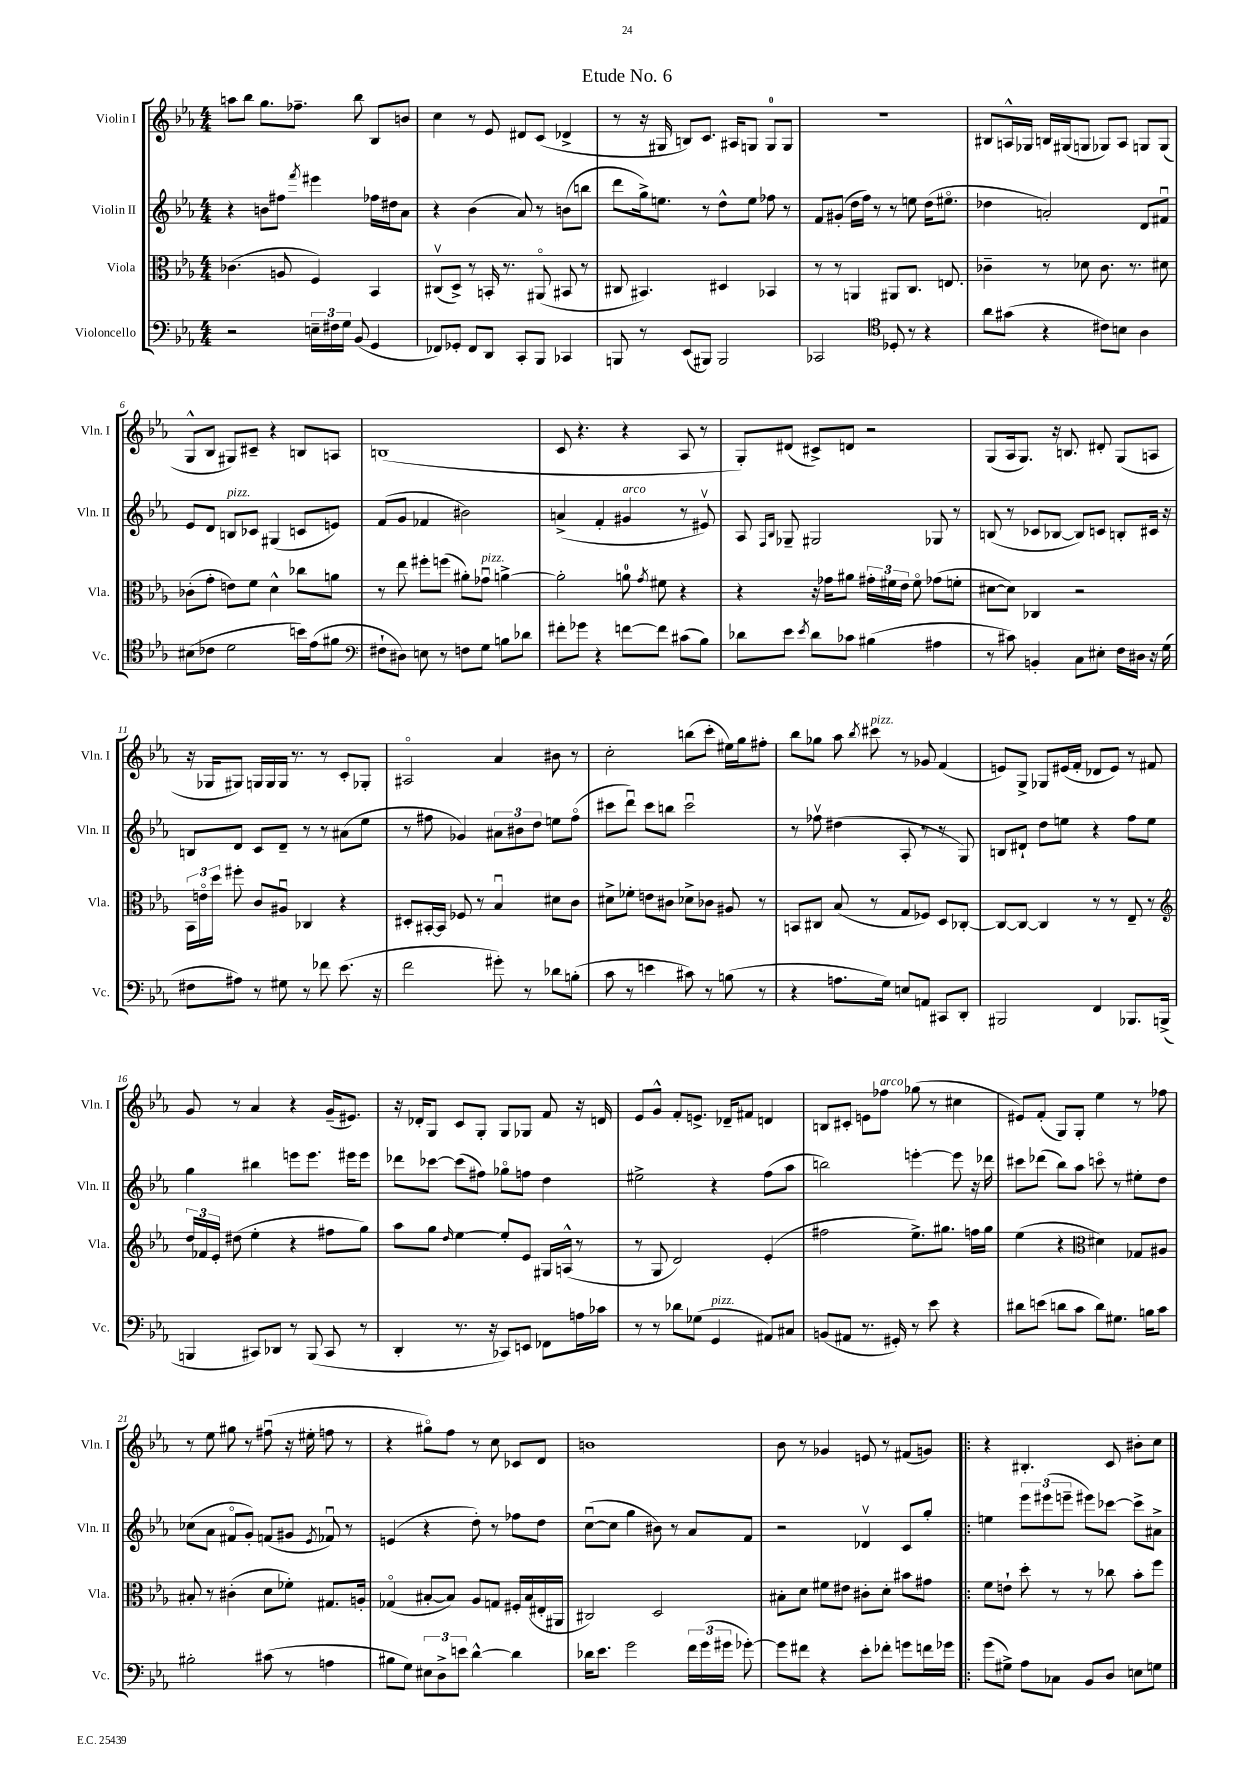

**kern	**kern	**kern	**kern
*staff4	*staff3	*staff2	*staff1
*clefF4	*clefC3	*clefG2	*clefG2
*k[b-e-a-]	*k[b-e-a-]	*k[b-e-a-]	*k[b-e-a-]
*M4/4	*M4/4	*M4/4	*M4/4
2r	(4.c-\	4r	8aa\L
.	.	.	8bb-\J
.	.	8b\L	8.gg\L
.	8A/	8ff#\J	.
.	.	.	8.ff-~\J
.	.	8qfff/	.
24E~\LL	4F/)	4eee#\	.
24F#\	.	.	.
24G\JJ	.	.	.
(8BB-/	.	.	8bb-\
4GG/	4BB-/	16ff-\LL	8B-/L
.	.	16dd#\J	.
.	.	8a-\J	8b/J
=	=	=	=
8FF-/L)	(8C#v/L	4r	4cc\
8GG-'/J	8D^/J)	.	.
8FF-/L	8r	(4b-\	8r
8DD/J	16BB'/	.	8e-/
.	8.r	.	.
8CC'/L	.	8a-/)	8d#/L
8BBB-/J	(8AA#o/	8r	(8c/J
4CC-/	8BB#/	(8b\L	4d-^/
.	8r	8bb\J	.
=	=	=	=
8BBB/	8C#/	8ddd\L	8r
8r	4.BB#/)	16gg^\k)	16r
.	.	8.ee\J	16G#/
(8EE-/L	.	.	8B/L)
8BBB#/J)	.	8r	8.c/J
2BBB#/	4D#/	8dd^^\L	.
.	.	.	16A#/LK
.	.	8ee\J	8G/J
.	4BB-/	8ff-\	8G/L
.	.	8r	8G/J
=	=	=	=
2CC-/	8r	8f/L	1r
.	8r	(8g#'/J	.
.	4AA/	16dd\LL	.
.	.	16ff\JJ)	.
.	.	8r	.
*clefC4	*	*	*
8D-'/	8AA#/L	8r	.
8r	8.C/J	8ee\	.
4r	.	(16dd\LK	.
.	8.E/	8.ee#o\J	.
=	=	=	=
8a-\L	4c-~\	4dd-\	8B#/L
(8g#\J	.	.	16A^^/L
.	.	.	16G-/JJ
4r	8r	2a'/)	16B/LL
.	.	.	(16G#/J
.	8d-\	.	8G/J
8c#\L)	8.c-\	.	8G-/L)
8B\J	.	.	8A/J
.	8.r	.	.
4A-\	.	8d/L	8G/L
.	8d#\	8f#u/J	(8G/J
=	=	=	=
(8B#\L	(8c-'\L	8e-/L	8G^^/L
8c-\J	8g'\J	8d/J	8B-/J
2d\	8e\L)	8B/L	8G#/L)
.	8f\J	8c-/J	8c#~/J
.	4d^^\	(4G#/	4r
16b\LL)	8cc-\L	8c/L	8B/L
(16e-\J	.	.	.
8f#\J	8a\J	8e/J)	8A/J
=	=	=	=
*clefF4	*	*	*
8F#`\L	8r	(8f/L	(1B
8D#\J)	8ee-\	8g/J	.
8E\	8ff#'\L	4f-/	.
8r	(8ff\J	.	.
8F\L	8a#'\L)	2b#\)	.
8G\J	8g-u\J	.	.
8B\L	[4a^\	.	.
8d-\J	.	.	.
=	=	=	=
8f#'\L	2a'\]	(4a^/	8c/
8g-\J	.	.	4.r
4r	.	4f'/	.
[8f\L	8a\	4g#/	4r
.	8qg/	.	.
8f\]J	8f#\	.	.
(8c#\L	4r	8r	8A-/
8B-\J)	.	8e#v/)	8r
=	=	=	=
8d-\L	4r	8A-/	8G'/L)
.	.	16qqF/LL	.
.	.	16qqB-/JJ	.
8e-\J	.	8G-~/	(8d#/J
8qe-/	.	.	.
8d-\L	16r	2G#/	8c#^/L)
.	16g-\LK	.	.
8c-\J	8a#\J	.	8d/J
(4B#\	24g#'\LL	.	2r
.	24f#\	.	.
.	24e-\JJ	.	.
.	8f#o\	.	.
4A#\	(8g-\L	8G-/	.
.	8f'\J	8r	.
=	=	=	=
8r	[8d#\L	(8B/	(8G/L
8c#\)	8d#\]J)	8r	16A-/k
.	.	.	8.G/J)
4BB'/	4C-/	8c-/L	.
.	.	[8B-/J	16r
.	.	.	8.B/
8C\L	2r	8B-/]L)	.
8E#'\J	.	8c/J	8d#'/
16F\LL	.	8B'/L	(8G/L
16D#\JJ	.	.	.
16r	.	16c#/Jk	8A/J
(16G\	.	16r	.
=	=	=	=
8F#\L	24BB-\LL	8B/L	16r
.	24eo\	.	.
.	.	.	16G-/LK
.	24dd\JJ	.	.
8A#\J)	8ff#'\	8d/J	8G#/J)
8r	8c/L	8c/L	16G/LL
.	.	.	16G/
8G#\	8A#u/J	8d~/J	16G/JJ
.	.	.	8.r
8r	4C-/	8r	.
8f-\	.	8r	8r
(8.e-\	4r	(8a#\L	8c'/L
.	.	8ee-\J	8G-'/J
16r	.	.	.
=	=	=	=
2f\	8D#'/L	8r	2A#o/
.	[16BB#'/L	8ff#\	.
.	16BB#/]JJ	.	.
.	8F-/	4g-/)	.
.	8r	.	.
8g#'\)	4B-u/	12a#\L	4a-/
.	.	12b#\	.
8r	.	.	.
.	.	12dd\J	.
8d-\L	8d#\L	8ee\L	8b#\
(8B'\J	8c\J	(8ff#o\J	8r
=	=	=	=
8c\	8d#^\L	8ccc#\L	2cc'\
8r	8f-'\J	8dddu\J)	.
4e\	8e\L	8ccc#\L	.
.	8c#\J	8bb\J	.
8c#\)	8d-^\L	2ccc#u\	(8bb\L
8r	8c-\J	.	8ccc'\J
(8B\	8A#/	.	16ee#\LL)
.	.	.	16gg\J
8r	8r	.	8ff#'\J
=	=	=	=
4r	8BB/L	8r	8bb-\L
.	8C#/J	8ff-v\	8gg-\J
8.A\L	(8B-/	(4dd#\	8aa-\
.	.	.	8qbb-/
.	8r	.	8ccc#\
16G\Jk)	.	.	.
8E/L	8G/L	8A-'/	8r
8AA/J	8F-/J)	8r	8g-/
8CC#/L	8D/L	8r	(4f/
8DD'/J	[8C-'/J	8G/)	.
=	=	=	=
2BBB#/	8C-/_L	8B/L	8e/L)
.	8C-/_J	8d#`/J	8G^/J
.	4C-/]	8dd\L	8G-/L
.	.	8ee\J	(16e#/L
.	.	.	16f'/JJ
4FF/	8r	4r	8d-/L
.	8r	.	8e#/J)
8.BBB-/L	8E-~/	8ff\L	8r
.	8r	8ee\J	8f#/
(16BBB^/Jk	.	.	.
=	=	=	=
*	*clefG2	*	*
4BBB/	24dd/LL	4gg\	8g/
.	24f-/	.	.
.	24e-'/JJ	.	.
.	(8dd#\	.	8r
8CC#/L)	4ee-'\	4bb#\	4a-/
8DD-/J	.	.	.
8r	4r	8eee\L	4r
(8BBB/	.	8.eee\J	.
8CC#/	8ff#\L	.	(16g~/LK
.	.	16eee#\LK	8.e#/J)
8r	8gg\J)	8eee#\J	.
=	=	=	=
4DD'/	8aa-\L	8ddd-\L	16r
.	.	.	16d-'/LK
.	8gg\J	[8ccc-\J	8G/J
.	16qqdd/	.	.
8.r	[4ee-\	(8ccc-\]L	8c/L
.	.	8ff#\J)	8G'/J
16r	.	.	.
8CC-/L)	8ee-'/]L	8gg-o\L	8G/L
8EE/J	8e-/J	8ff\J	8G-/J
8FF-\L	16G#/LL	4dd\	8f/
.	(16A^^/JJ	.	.
16A\L	8r	.	16r
16c-\JJ	.	.	16d/
=	=	=	=
8r	8r	2ee#^\	8e-/L
8r	8G/	.	8g^^/J
8d-\L	2d/)	.	8f'/L
(8G-\J	.	.	8.e^/J
4GG/	.	4r	.
.	.	.	16d-~/LK
.	.	.	8f#/J
8AA#/L)	(4e-'/	(8ff\L	4d/
8C#/J	.	8aa-\J	.
=	=	=	=
(8BB/L	2ff#\	2bb\)	8B/L
8AA#/J	.	.	8c#'/J
8.r	.	.	8e\L
.	.	.	8ff-\J
16GG#'/)	.	.	.
8r	8.ee-^\L)	[4eee'\	(8gg-\
8e-\	.	.	8r
.	8.gg#\J	.	.
4r	.	8eee\]	4cc#\
.	16ff\LL	16r	.
.	16gg#\JJ	16ddd-\	.
=	=	=	=
8d#\L	(4ee-\	8ccc#\L	8e#/L)
(8e\J	.	(8ddd-\J	(8f'/J
8d\L	4r	8bb-\L)	8G/L)
8c\J	.	8aa-\J	8G'/J
*	*clefC3	*	*
8d\L)	4d#\)	8ccco\	4ee-\
8.G#\J	.	8r	.
.	8G-/L	8ee#'\L	8r
16B\LK	.	.	.
8c\J	8A#/J	8dd\J	8ff-\
=	=	=	=
2B#'\	8B#'/	(8cc-\L	8r
.	8r	8a-\J	8ee-\
.	(4c#'\	8f#o/L	8gg#\
.	.	8g'/J)	8r
(8c#\	8d\L	(8f/L	(8ff#u\
8r	8f-'\J)	8g#/J	16r
.	.	.	16ee#'\
.	.	8qe-/	.
4A\	8.G#/L	8f-u/)	8ff\
.	.	8r	8r
.	16A'/Jk	.	.
=	=	=	=
8B#\L	(4G-o/	(4e/	4r
8G\J)	.	.	.
12E#\L	[8B#'/L	4r	8gg#o\L)
12D^\	.	.	.
.	8B#/]J)	.	8ff\J
12e\J	.	.	.
[4d^^\	8A-/L	8dd'\)	8r
.	8G/J	8r	8cc\
4d\]	16F#'/LL	8ff-\L	8c-/L
.	(16B#/	.	.
.	16E#'/	8dd\J	8d/J
.	16AA#/JJ	.	.
=	=	=	=
16d-\LK	2C#/)	([8ccu\L	1b
8.e-\J	.	.	.
.	.	8cc\]J	.
2g\	.	4gg\	.
.	2D/	8b#\)	.
.	.	8r	.
24f\LL	.	8a-/L	.
(24g\	.	.	.
24g#\JJ	.	.	.
[8g-'\)	.	8f/J	.
=	=	=	=
8g-\]L	8B#'\L	2r	8b-\
8f#\J	8d\J	.	8r
4r	8f#\L	.	4g-/
.	8e#\J	.	.
8e-'\L	8c#'\L	4d-v/	8e/
8f-'\J	8d'\J	.	8r
8g\L	8b#\L	8c/L	(8f#/L
16f\L	8g#\J	8gg'/J	8g/J)
16g-\JJ	.	.	.
=!|:	=!|:	=!|:	=!|:
(8g\L	8f\L	4ee\	4r
8G#^\J)	8e`\J	.	.
8A-\L	8dd'\	12eee-\L	4.B#'/
.	.	(12eee#\	.
8C-\J	8r	.	.
.	.	12eee~\J	.
8BB-/L	8r	8eee#\L)	.
8D/J	8cc-\	[8ccc-\J	8c/
8E\L	8b-'\L	8ccc-^\]L	8b#'\L
8G\J	8ff\J	8a#^\J	8cc\J
==	==	==	==
*-	*-	*-	*-
